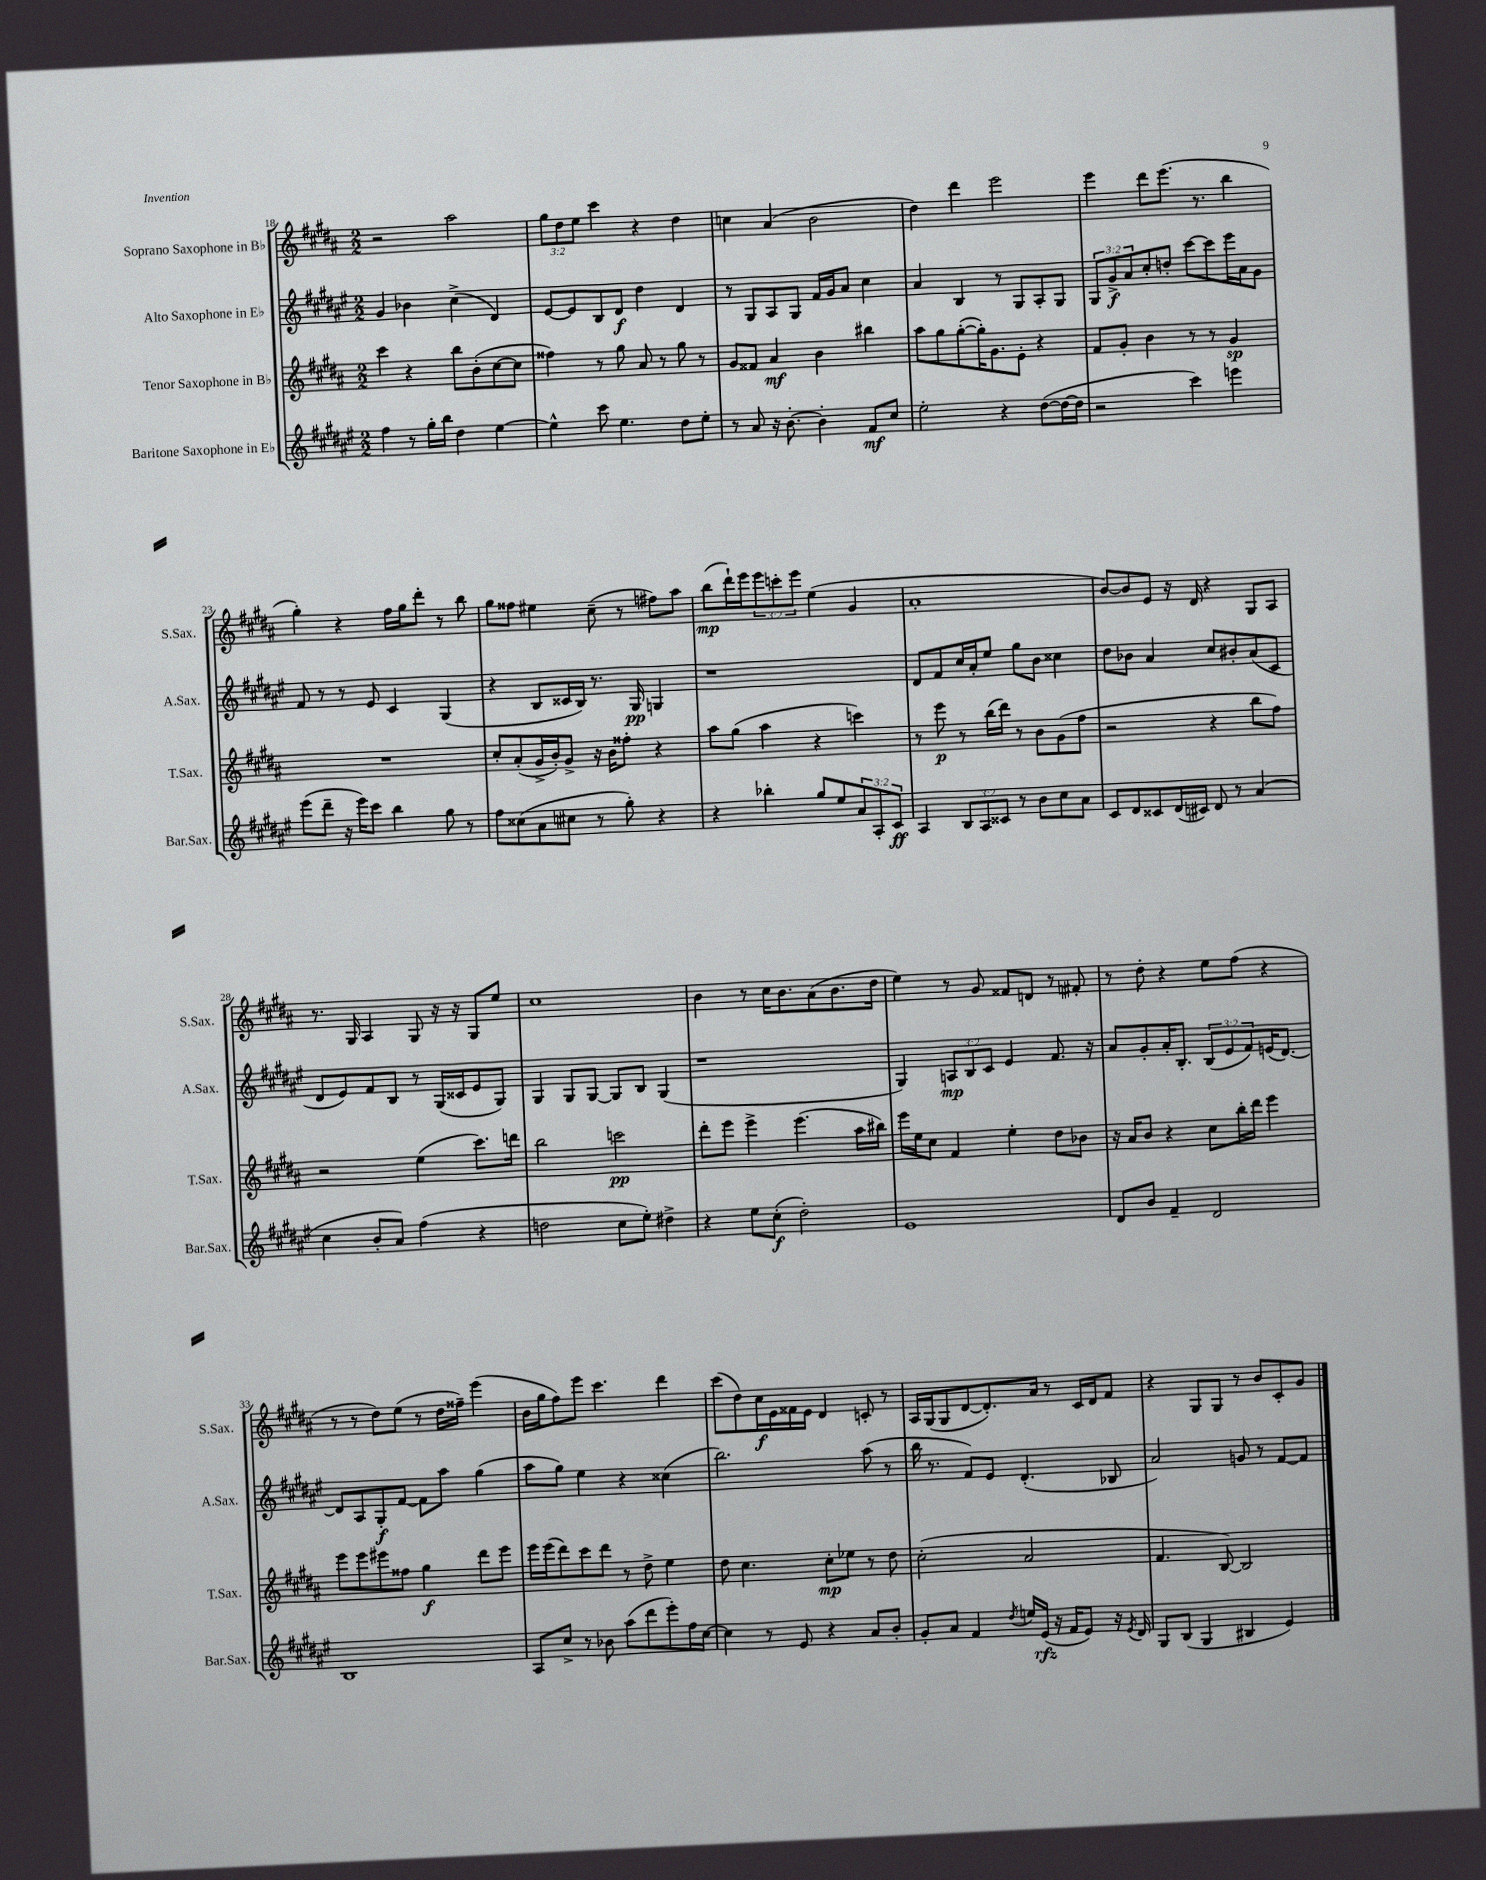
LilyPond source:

<<
\new StaffGroup <<
\new Staff = "s0" \with { instrumentName = "Soprano Saxophone in Bb" shortInstrumentName = "S.Sax." } {
    \clef treble \key b \major \numericTimeSignature \time 2/2 \override Staff.TupletNumber.text = #tuplet-number::calc-fraction-text
    r2 ais''2 |
    \tuplet 3/2 { gis''8 dis''8 e''8 } cis'''4 r4 dis''4 |
    c''4 ais'4( b'2 |
    dis''4) dis'''4 e'''2 |
    e'''4 dis'''8 e'''8.( r8. b''4 |
    gis''4-.) r4 fis''16 gis''16 dis'''8-. r8 b''8 |
    gis''8 fisis''8 eis''4 cis''8--( r8 fis''8) ais''8 |
    b''8\mp( dis'''16-!) e'''16 \tuplet 3/2 { e'''8 c'''8-. e'''8 } e''4( gis'4 |
    ais'1-. |
    b'8~) b'8 e'8 r16 dis'16 r4 gis8 ais8 |
    r8. gis16 ais4 gis8 r16 r16 gis8 e''8 |
    cis''1 |
    b'4 r8 cis''16 b'8. ais'8( b'8. dis''16 |
    e''4) r8 gis'8 fisis'8 d'8 r8 fis'8-. |
    r8 dis''8-. r4 e''8 fis''8( r4 |
    r8 r8 dis''8) e''8( r8 dis''16 fisis''16--) e'''4( |
    b'16 gis''16 fis''8) e'''8 cis'''4. dis'''4 |
    cis'''8( dis''8) cis''16\f e'16 fisis'16 e'16 dis'4 c'8-. r8 |
    ais16 gis16( gis8 dis'8~ dis'8.-.) ais'16 r8 cis'16 dis'16 fis'8 |
    r4 gis8 gis8 r8 b'8 cis'8-. gis'8 \bar "|." |
}
\new Staff = "s1" \with { instrumentName = "Alto Saxophone in Eb" shortInstrumentName = "A.Sax." } {
    \clef treble \key fis \major \numericTimeSignature \time 2/2 \override Staff.TupletNumber.text = #tuplet-number::calc-fraction-text
    gis'4 bes'4 cis''4->( dis'4) |
    eis'8~ eis'8 b8 dis'8\f dis''4 dis'4 |
    r8 gis8 ais8 gis8 fis'16 gis'16 ais'8 cis''4 |
    ais'4 b4 r8 gis8 ais8-. gis8 |
    \tuplet 3/2 { gis8 gis'8->\f ais'8 } cis''8-. d''8-. cis'''8~ cis'''8 eis'''16 ais'16 gis'8 |
    fis'8 r8 r8 eis'8 cis'4 gis4( |
    r4 b8 cisis'16 b16) r8. gis16\pp g4 |
    r1 |
    dis'8 fis'8 cis''16 ais'16-. eis''8 gis''8 b'8 cisis''4 |
    dis''8 bes'8 ais'4 cis''8 bis'8-. ais'8( cis'8 |
    dis'8 eis'8) fis'8 b8 r8 gis16( cisis'16 eis'8 gis8) |
    gis4 gis8 gis8~ gis8 b8 gis4( |
    r1 |
    gis4) \tuplet 3/2 { a8\mp b8 cis'8 } eis'4 fis'8. r16 |
    ais'8 gis'8-. ais'16-. b8.-. \tuplet 3/2 { b8( eis'8 fis'8) } e'16( dis'8.~) |
    dis'8 ais8 gis8-.\f fis'8~ fis'8 ais''8 gis''4( |
    ais''8 gis''8) eis''4 r4 cisis''4( |
    b''2.) ais''8( r8 |
    b''16 r8. fis'8) eis'8 dis'4.-.( bes8 |
    ais'2) g'8 r8 fis'8~ fis'8 \bar "|." |
}
\new Staff = "s2" \with { instrumentName = "Tenor Saxophone in Bb" shortInstrumentName = "T.Sax." } {
    \clef treble \key b \major \numericTimeSignature \time 2/2
    cis'''4 r4 b''8 b'8-.( cis''8~ cis''8 |
    fisis''4) r8 gis''8 ais'8 r8 gis''8 r8 |
    gis'8 fisis'8 ais'4\mf b'4 bis''4 |
    ais''8 gis''8 gis''8~-.( gis''16-.) gis'8. e'8-. r4 |
    fis'8 gis'8-. b'4 r8 r8 gis'4\sp |
    R1 |
    cis''8-. ais'8-.( gis'16-> b'16-.) gis'8-> r16 b'16 fisis''8-. r4 |
    ais''8 gis''8( ais''4 r4 c'''4) |
    r8 e'''8\p r8 b''16( dis'''16) r8 b'8 gis'8( fis''8 |
    r2 r4 b''8 fis''8) |
    r2 e''4( cis'''8.) d'''16 |
    b''2 c'''2\pp |
    dis'''8-. e'''8 e'''4-> e'''4.( ais''16 bis''16) |
    e'''16 e''16 cis''8 fis'4 e''4-. dis''8 bes'8 |
    r16 ais'16 b'8 r4 cis''8 b''16-. dis'''16 e'''4 |
    e'''8 e'''8 eis'''8 fisis''8 gis''4\f dis'''8 eis'''8 |
    e'''16 e'''16( dis'''8) cis'''8 dis'''8 r8 dis''8-> e''4 |
    dis''8 cis''4. cis''8-.\mp ees''8 r8 dis''8 |
    cis''2-.( ais'2 |
    fis'4. b8~) b2 \bar "|." |
}
\new Staff = "s3" \with { instrumentName = "Baritone Saxophone in Eb" shortInstrumentName = "Bar.Sax." } {
    \clef treble \key fis \major \numericTimeSignature \time 2/2 \override Staff.TupletNumber.text = #tuplet-number::calc-fraction-text
    fis''4 r8 gis''16-. b''16 dis''4 eis''4~ |
    eis''4-^ cis'''8 eis''4. dis''8 eis''8-. |
    r8 ais'8 r16 b'8.~-. b'4-. fis'8\mf cis''8 |
    eis''2-. r4 dis''8~( dis''16~ dis''16 |
    r2 cis'''4) e'''4 |
    eis'''8( dis'''8-- r16 eis'''16) cis'''8 b''4 gis''8 r8 |
    fis''8 cisis''8( ais'8 cis''8 r8 gis''8-.) r4 |
    r4 bes''4-. gis''8 eis''8 \tuplet 3/2 { ais'8 ais8-. cis'8\ff } |
    ais4 \tuplet 3/2 { b8 ais8 cisis'8 } r8 b'8 cis''8 ais'8 |
    cis'8 dis'8 cisis'8 dis'16( cis'16) dis'8 r8 ais'4( |
    cis''4 b'8-. ais'8) fis''4( r4 |
    d''2 cis''8 eis''8-.) dis''4-> |
    r4 eis''8 cis''8-.\f( dis''2-.) |
    eis'1 |
    dis'8 b'8 fis'4-- dis'2 |
    b1 |
    ais8 cis''8-> r8 bes'8 ais''8( dis'''8 eis'''8-.) fis''16 cis''16~ |
    cis''4 r8 eis'8 r4 ais'8 b'8-. |
    gis'8-. ais'8 fis'4 \acciaccatura { dis''8 } e''16 eis'16\rfz( r16 fis'16 eis'8) r16 \acciaccatura { eis'8 } dis'16 |
    gis8 b8( gis4 bis4 eis'4) \bar "|." |
}
>>
>>
\layout { \context { \Score currentBarNumber = #18 } }
